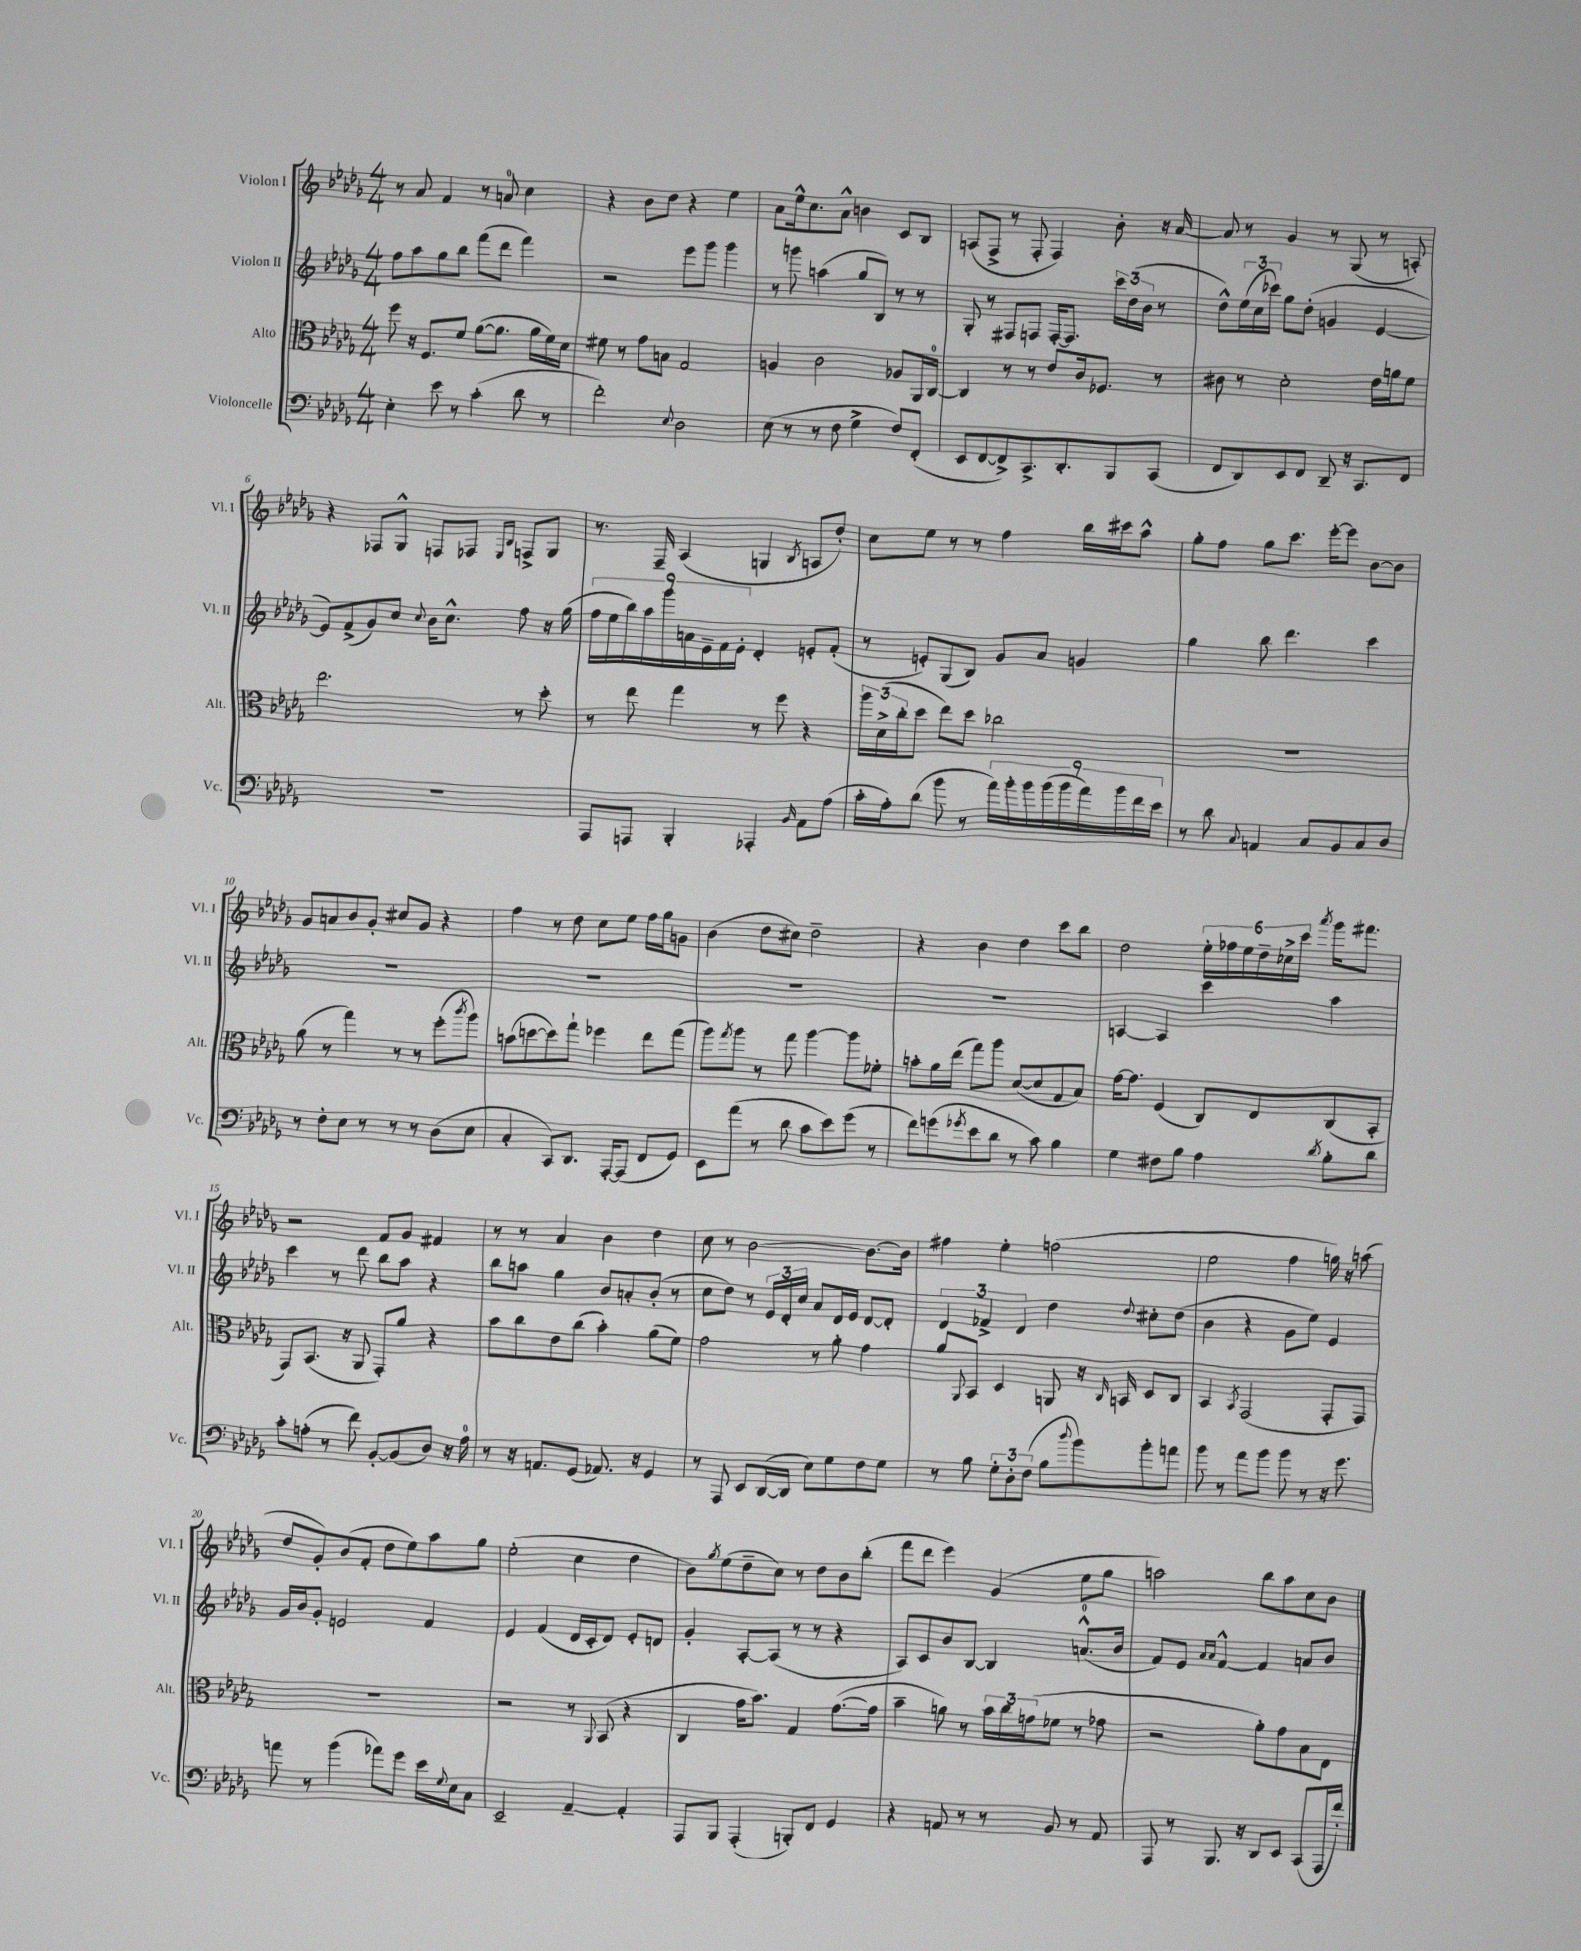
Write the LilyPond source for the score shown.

<<
\new StaffGroup <<
\new Staff = "s0" \with { instrumentName = "Violon I" shortInstrumentName = "Vl. I" } {
    \clef treble \key des \major \numericTimeSignature \time 4/4
    r8 aes'8 f'4 r8 a'8-0 c''4 |
    r4 bes'8 des''8 r4 ees''4 |
    aes'8 ees''16-^ c''8. aes'8-^ b'4 c'8 bes8 |
    a8( f8-> r8 f8-. f4) bes'8-. r16 aes'16~ |
    aes'8 r8 ges'4 r8 ges8( r8 a8-.) |
    r4 fes8 ges8-^ f8 fes8 \grace { ees16 bes16 } f8-> ges8 |
    r8. f16-- aes4( g4 \acciaccatura { bes8 } a8 des''8-.) |
    c''8 ees''8 r8 r8 f''4 bes''16 cis'''16 aes''8-^ |
    ges''8-. f''8 ges''8 c'''8. ees'''16~-. ees'''8 bes'8~ bes'8 |
    ges'8 a'8 bes'8 ges'8-. cis''8 ges'8 r4 |
    f''4 r8 des''8 c''8 ees''8 f''16 ges''16 g'8 |
    bes'4( des''8 cis''8) des''2-- |
    r4 bes'4 des''4 c'''8 bes''8 |
    des''2 \tuplet 6/4 { ees''16-. fes''16 ees''16 des''16-- ces''16-> c'''16 } \acciaccatura { aes'''8 } ges'''16 fis'''8. |
    r2 f'8 ges'8 fis'4 |
    r8 r8 aes'4 bes'4 des''4 |
    c''8 r8 bes'2~ bes'8.~ bes'16 |
    fis''4 ees''4-. f''2( |
    ees''2 f''4 g''16) r16 a''8( |
    des''8 ges'8-.) bes'8( f'8-. des''8 ees''8) aes''8 ges''8 |
    ees''2-.( c''4 des''4 |
    bes'8) \acciaccatura { ges''8 } ees''8( des''8-- c''8) r8 des''8 bes'8 bes''8-.( |
    f'''8 des'''8 ees'''4) ges'4( ees''8 ges''8 |
    a''2) bes''8 a''8 c''8 bes'8 \bar "|." |
}
\new Staff = "s1" \with { instrumentName = "Violon II" shortInstrumentName = "Vl. II" } {
    \clef treble \key des \major \numericTimeSignature \time 4/4
    f''8 aes''8 ges''8 bes''8 f'''8( des'''8 f'''4) |
    r2 ees'''8 ges'''8 ges'''4 |
    r8 g'''8 a''4( ges''8 bes8) r8 r8 |
    ges8-. r8 fis8 f8 f16~-. f8. \tuplet 3/2 { c'''16 des''16( bes'16 } r8 |
    des''8-^) \tuplet 3/2 { ees''16( c''16 ces'''16) } ges''8 des''8-.( g'4 ees'4~ |
    ees'8) f'8->( ges'8) c''8 \appoggiatura { c''8 } bes'16 c''8.-^ f''8 r16 ges''16( |
    \tuplet 9/8 { f''16 ees''16 bes''16) aes''16 ges'''16 a'16 ees'16-- f'16 ees'16-. } des'4-. e'8-. f'8-.( |
    r8 e'8-.) ges8( bes8) ges'8 aes'8 g'4 |
    ges''4 bes''8 des'''4. c'''4 |
    R1 |
    R1 |
    R1 |
    R1 |
    a4~ a4 c'''4 aes''4 |
    c'''4 r8 des'''8 bes''8 aes''8 r4 |
    bes''8 a''8 ges''4 bes'8 a'8-. bes'8-.( r8 |
    c''8 des''8) r8 \tuplet 3/2 { ees'16 des'16-. c''16 } aes'8 des'16 ees'16 des'8~ des'8-. |
    \tuplet 3/2 { des'4 fes'4-> des'4 } des''4 \appoggiatura { des''8 } cis''8-. des''8( |
    bes'4 r4 ges'8 ees''8) ees'4 |
    ges'16 bes'16 ges'8-. e'2 f'4 |
    ees'4 f'4( des'16 c'16-. des'8) ees'8-. d'8 |
    ges'4-. aes8~-. aes8( r8 r8 r4 |
    aes8) c'8 bes'8 bes8~ bes4 a'8.-0-^( bes'16 |
    f'8) ees'8 \grace { aes'16 aes'16 } f'4~-^ f'4 a'8 bes'8 \bar "|." |
}
\new Staff = "s2" \with { instrumentName = "Alto" shortInstrumentName = "Alt." } {
    \clef alto \key des \major \numericTimeSignature \time 4/4
    f''8 r16 f8. f'8 aes'8~( aes'8. aes'16 f'16) des'16 |
    fis'8 r8 ges'8 b8 ges2 |
    a4 c'2 aes8 aes,16 c16-0~ |
    c4 r8 r8 ees'8 c'16 fes8. r8 |
    cis'8 r8 des'2-. ees'16 a'16 f'8 |
    ees''2. r8 des''8-. |
    r8 ees''8 ges''4 r8 f''8 r4 |
    \tuplet 3/2 { aes''16 des'16->( c''16-. } des''8 ees''8) des''8 ces''2 |
    R1 |
    aes'8( r8 ges''4) r8 r8 f''8-.( \acciaccatura { c'''8 } aes''8) |
    b'8( d''8~ d''8) ges''8-! fes''4 ees''8 ges''8( |
    aes''8) \acciaccatura { ges''8 } aes''8 r8 ges''8 aes''4~ aes''8 fes'8-. |
    b'8-. aes'16 ees''16( ges''8) aes''8 des'8~( des'8 ges8 bes8) |
    ges'16~ ges'8. f4( c8) ees8 c8( bes,8-. |
    ges,8) bes,8.( r16 aes,8 ges,8-.) aes'8 r4 |
    bes'8 c''8 ees'8 c''8( bes'4-.) aes'8( f'8) |
    ges'2 r8 aes'8-. ges'4 |
    aes'8 \appoggiatura { aes,8 } bes,8 des4 a,8 r16 \grace { c16 } b,16 des8 c8 |
    bes,4 \acciaccatura { bes,8 } ges,2( ges,8-. ges,8) |
    R1 |
    r2 r8 \appoggiatura { aes,8 } bes,8( r4 |
    c4 ges'16 bes'8.) ges4 ges'8.~( ges'16 |
    bes'4-- a'8) r8 \tuplet 3/2 { bes'16 c''16 g'16( } fes'8 r8 ges'8 |
    r2 aes'8-.) ges'8 bes8 ees8 \bar "|." |
}
\new Staff = "s3" \with { instrumentName = "Violoncelle" shortInstrumentName = "Vc." } {
    \clef bass \key des \major \numericTimeSignature \time 4/4
    ees4-. ees'8 r8 c'4-.( des'8 r8 |
    f'2-.) \appoggiatura { ees8 } des2 |
    ees8( r8 r8 f8 ges4-> f8) f,8-.( |
    ees,8 f,8~ f,8->) c,8.-> des,8.-. bes,,8 c,8( |
    f,8 des,8) ees,8 f,8 des,8-- r16 c,8. f,8 |
    R1 |
    aes,,8 a,,8 bes,,4-. aes,,4-. \grace { bes,16 } aes,8 aes8( |
    c'16-. aes16-.) des'8( bes'8 r8 \tuplet 9/8 { aes'16) bes'16-. bes'16 bes'16( bes'16 aes'16) bes'16 f'16 ees'16 } |
    r8 des'8 \appoggiatura { c8 } a,4 c8 bes,8 c8 des8 |
    r8 f8-. ees8 r8 r8 r8 des8( ees8 |
    c4-. c,8) des,8. aes,,16~-. aes,,8( f,8 ges,8) |
    ees,8 aes'8( r8 des'8 c'8 ees'8) ges'8( r8 |
    f'8) g'8( \acciaccatura { ges'8 } ees'8 des'8 r8 c'8) bes4 |
    ges4 fis8 bes8 aes4 \acciaccatura { des'8 } bes8-. des'8 |
    c'8-. a8-.( r8 f'8) bes,8~-. bes,8( des8) r16 a16-0 |
    r8 r16 a,8. ges,8( aes,8.) r16 ges,4 |
    r8 aes,,8 ees,8 des,16~( des,16 ees8) ges8 f8 ges8 |
    r8 bes8 \tuplet 3/2 { ges8-. des8-. f8( } bes8 \appoggiatura { des''8 } bes'8) bes'8-. a'8 |
    bes'8 r8 aes'8 bes'8 bes'8 r8 r16 ges'8. |
    a'8 r8 bes'4( aes'8) ges'8 ees'16 \appoggiatura { ges8 } ees16 c8 |
    ees,2-- aes,4~-- aes,4-. |
    aes,,8 bes,,8 aes,,4-.( b,,8-.) f,8 ges,4 |
    r4 a,8 r8 r8 bes,8 r8 a,8 |
    aes,,8 r8 bes,,8. r16 des,8 ees,8 c,8( aes,,16 f'16-.) \bar "|." |
}
>>
>>
